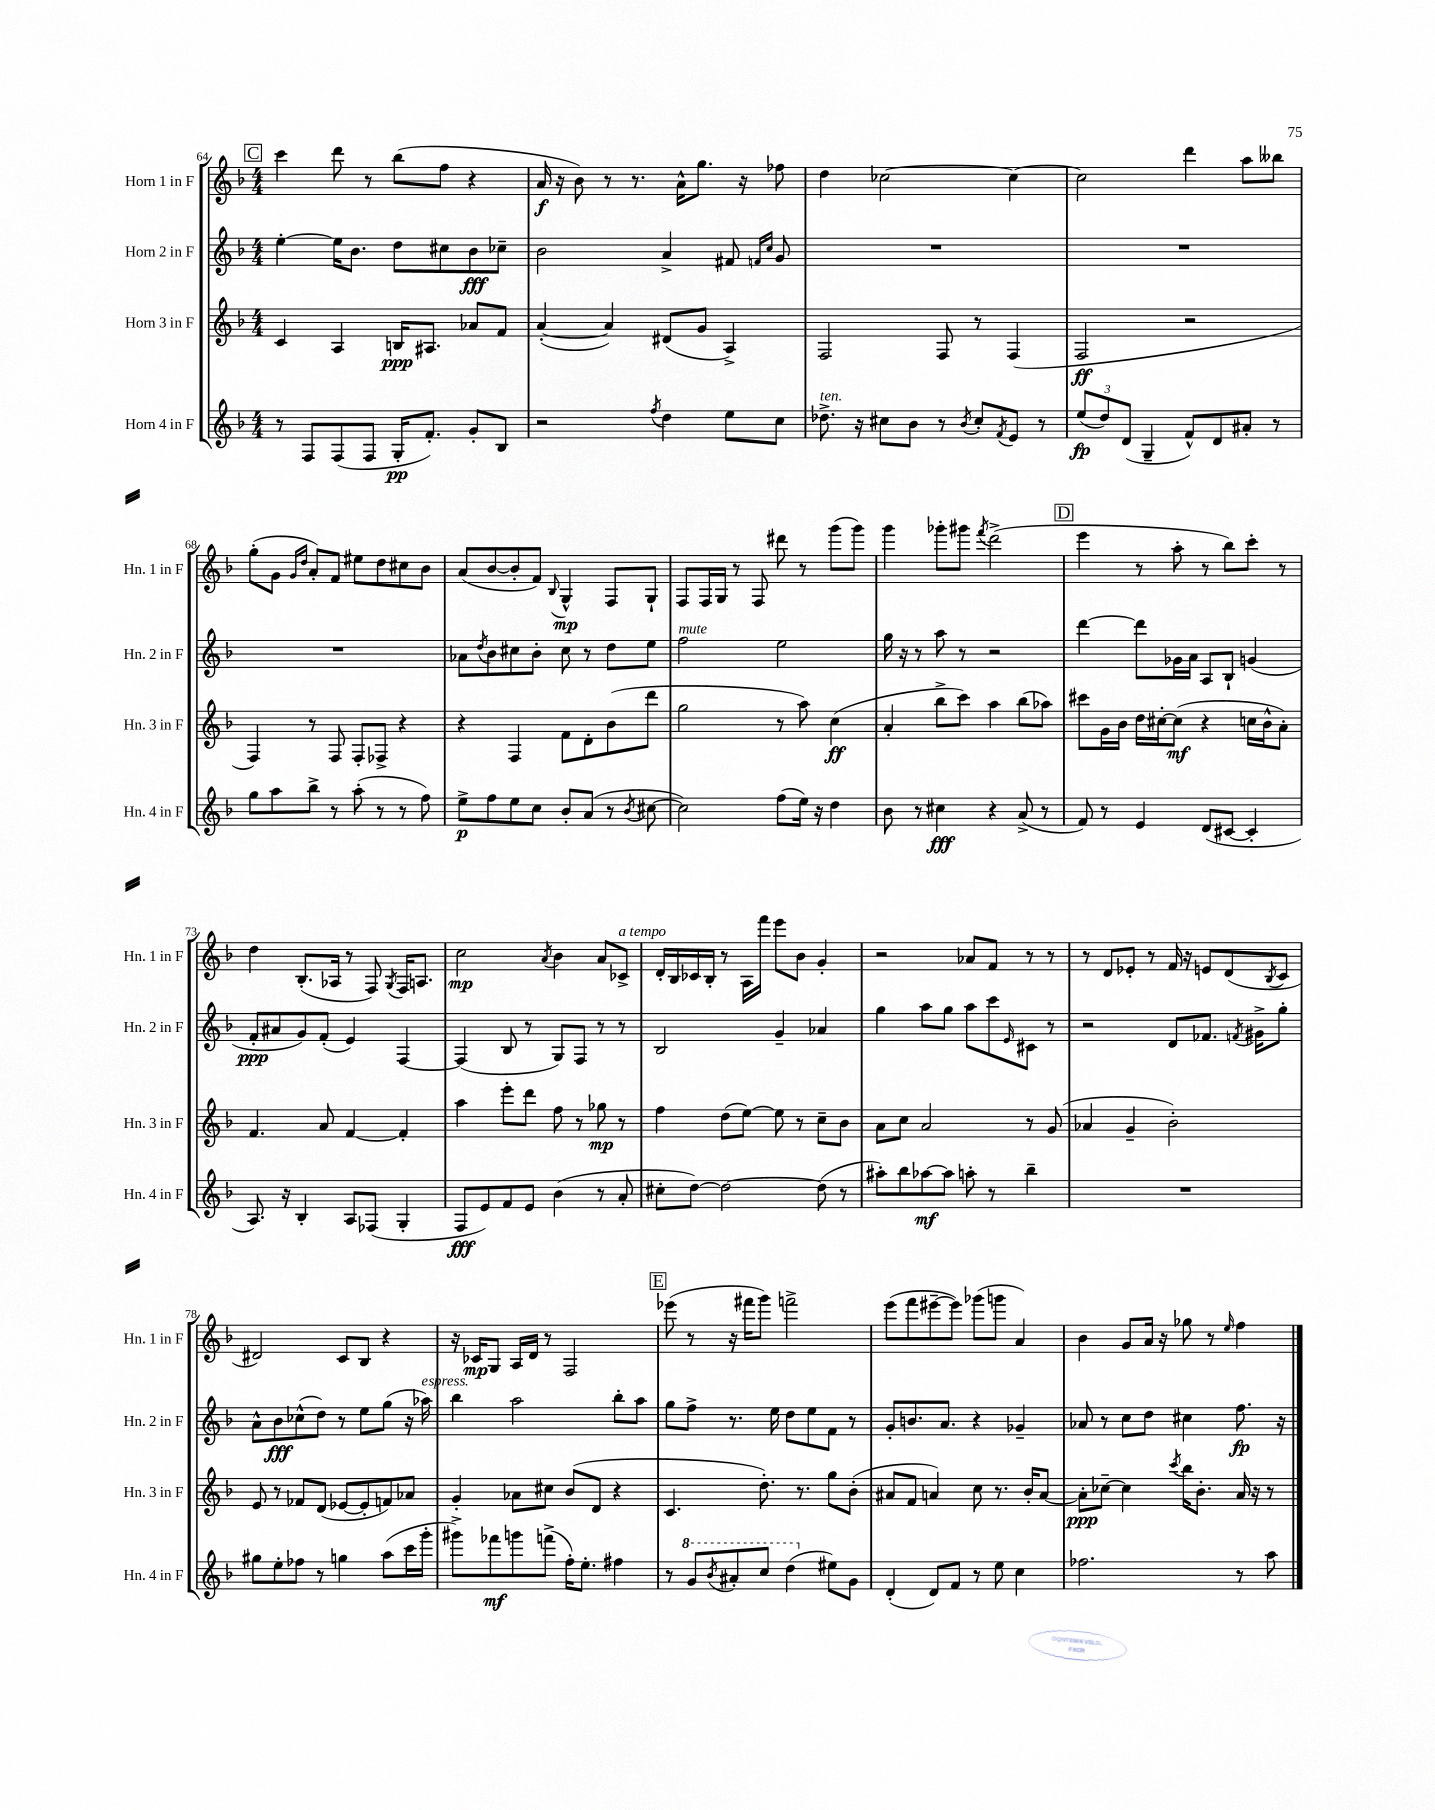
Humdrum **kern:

**kern	**dynam	**kern	**dynam	**kern	**dynam	**kern	**dynam
*part4	*part4	*part3	*part3	*part2	*part2	*part1	*part1
*staff4	*staff4	*staff3	*staff3	*staff2	*staff2	*staff1	*staff1
*I"Horn 4 in F	*	*I"Horn 3 in F	*	*I"Horn 2 in F	*	*I"Horn 1 in F	*
*I'Hn. 4 in F	*	*I'Hn. 3 in F	*	*I'Hn. 2 in F	*	*I'Hn. 1 in F	*
*clefG2	*	*clefG2	*	*clefG2	*	*clefG2	*
*k[b-]	*	*k[b-]	*	*k[b-]	*	*k[b-]	*
*M4/4	*	*M4/4	*	*M4/4	*	*M4/4	*
!!LO:REH:place=s1:t=C
=64	=64	=64	=64	=64	=64	=64	=64
8r	.	4c/	.	[4ee'\	.	4ccc\	.
8F/L	.	.	.	.	.	.	.
(8F/	.	4A/	.	16ee\KL]	.	8ddd\	.
.	.	.	.	8.b-\J	.	.	.
8F/J	.	.	.	.	.	8r	.
16G'/KL	pp	16Bn/KL	ppp	8dd\L	.	(8bb-\L	.
8.f'/J)	.	8.A#X/J	.	.	.	.	.
.	.	.	.	8cc#X\	.	8ff\J	.
8g'/L	.	8a-X/L	.	8b-\	fff	4r	.
8B-/J	.	8f/J	.	8cc-X~\J	.	.	.
=65	=65	=65	=65	=65	=65	=65	=65
2r	.	([4a'/	.	2b-\	.	16a/	f
.	.	.	.	.	.	16r	.
.	.	.	.	.	.	8b-\)	.
.	.	4a/])	.	.	.	8r	.
.	.	.	.	.	.	8.r	.
8qff/	.	.	.	.	.	.	.
4dd\	.	(8d#X/L	.	4a^/	.	.	.
.	.	.	.	.	.	16a^^\KL	.
.	.	8g/J	.	.	.	8.gg\J	.
8ee\L	.	4A^/)	.	8f#X/	.	.	.
.	.	.	.	.	.	16r	.
.	.	.	.	16qqfn/LL	.	.	.
.	.	.	.	16qqcc/JJ	.	.	.
8cc\J	.	.	.	8g/	.	8ff-X\	.
=66	=66	=66	=66	=66	=66	=66	=66
!LO:TX:a:i:t=ten.	!	!	!	!	!	!	!
8.dd-X^\	.	2F/	.	1r	.	4dd\	.
16r	.	.	.	.	.	.	.
8cc#X\L	.	.	.	.	.	[2cc-X\	.
8b-\J	.	.	.	.	.	.	.
8r	.	8F/	.	.	.	.	.
8qb-/	.	.	.	.	.	.	.
8cc#'/L	.	8r	.	.	.	.	.
8qf/	.	.	.	.	.	.	.
8e/J	.	(4F/	.	.	.	4cc-\_	.
8r	.	.	.	.	.	.	.
=67	=67	=67	=67	=67	=67	=67	=67
(12ee/L	fp	2F/	ff	1r	.	2cc-\]	.
12dd/)	.	.	.	.	.	.	.
(12d/J	.	.	.	.	.	.	.
4G~/	.	.	.	.	.	.	.
8f^^/L)	.	2r	.	.	.	4ddd\	.
8d/	.	.	.	.	.	.	.
8a#X'/J	.	.	.	.	.	8aa\L	.
8r	.	.	.	.	.	8bb--X\J	.
!!LO:LB:g=z
=68	=68	=68	=68	=68	=68	=68	=68
8gg\L	.	4F/)	.	1r	.	(8gg'\L	.
8aa\	.	.	.	.	.	8g\J	.
.	.	.	.	.	.	16qqg/LL	.
.	.	.	.	.	.	16qqdd/JJ	.
8bb-^\J	.	8r	.	.	.	8a'/L)	.
8r	.	8F/	.	.	.	8f/J	.
(8aa'\	.	8F'/L	.	.	.	8ee#X\L	.
8r	.	8F-X^/J	.	.	.	8dd\	.
8r	.	4r	.	.	.	8cc#X\	.
8ff\)	.	.	.	.	.	8b-\J	.
=69	=69	=69	=69	=69	=69	=69	=69
8ee^\L	p	4r	.	8a-X\L	.	(8a/L	.
.	.	.	.	8qdd/	.	.	.
8ff\	.	.	.	8b-\	.	[8b-/	.
8ee\	.	4F/	.	8cc#X\	.	8b-'/]	.
8cc\J	.	.	.	8b-'\J	.	8f/J)	.
.	.	.	.	.	.	8qqB-/	.
8b-'/L	.	8f\L	.	8cc#\	.	4G^^/	mp
(8a/J	.	8d'\	.	8r	.	.	.
8r	.	(8b-\	.	8dd\L	.	8F/L	.
8qb-/	.	.	.	.	.	.	.
[8cc#X\	.	8ddd\J	.	8ee\J	.	8G`/J	.
=70	=70	=70	=70	=70	=70	=70	=70
!	!	!	!	!LO:TX:a:i:t=mute	!	!	!
2cc#\])	.	2gg\	.	2ff\	.	8F/L	.
.	.	.	.	.	.	16F/L	.
.	.	.	.	.	.	16G/JJ	.
.	.	.	.	.	.	8r	.
.	.	.	.	.	.	8F/	.
(8ff\L	.	8r	.	2ee\	.	8ddd#X\	.
16ee\Jk)	.	8aa\)	.	.	.	8r	.
16r	.	.	.	.	.	.	.
4dd\	.	(4cc\	ff	.	.	(8ggg\L	.
.	.	.	.	.	.	8ggg\J)	.
=71	=71	=71	=71	=71	=71	=71	=71
8b-\	.	4a'/	.	16gg\	.	4ggg\	.
.	.	.	.	16r	.	.	.
8r	.	.	.	8r	.	.	.
4cc#X\	fff	8bb-^\L	.	8aa\	.	8ggg-X'\L	.
.	.	8ccc\J)	.	8r	.	8ggg#X\J	.
.	.	.	.	.	.	8qfff/	.
4r	.	4aa\	.	2r	.	(2ddd^\	.
(8a^/	.	(8bb-\L	.	.	.	.	.
8r	.	8aa-X\J)	.	.	.	.	.
!!LO:REH:place=s1:t=D
=72	=72	=72	=72	=72	=72	=72	=72
8f/)	.	8ccc#X\L	.	[4ddd\	.	4eee\	.
8r	.	16g\L	.	.	.	.	.
.	.	16b-\JJ	.	.	.	.	.
4e/	.	16dd\LL	.	8ddd\L]	.	8r	.
.	.	[16cc#X'\J	.	.	.	.	.
.	.	(8cc#\J]	mf	16g-X\L	.	8aa'\	.
.	.	.	.	16a\JJ	.	.	.
(8d/L	.	4r	.	8A/L	.	8r	.
[8c#X/J	.	.	.	8B-`/J	.	8bb-\L)	.
4c#'/]	.	16ccn\LL	.	(4gn/	.	8ccc'\J	.
.	.	16b-^^\J	.	.	.	.	.
.	.	8a'\J)	.	.	.	8r	.
!!LO:LB:g=z
=73	=73	=73	=73	=73	=73	=73	=73
8.A/)	.	4.f/	.	8f'/L	ppp	4dd\	.
.	.	.	.	8a#X/	.	.	.
16r	.	.	.	.	.	.	.
4B-'/	.	.	.	8g/)	.	(8.B-'/L	.
.	.	8a/	.	(8f'/J	.	.	.
.	.	.	.	.	.	16A-X/Jk	.
8A/L	.	[4f/	.	4e/)	.	8r	.
(8F-X/J	.	.	.	.	.	8F/)	.
.	.	.	.	.	.	8qG/	.
4G'/	.	4f'/]	.	[4F/	.	16F/KL	.
.	.	.	.	.	.	8.An/J	.
=74	=74	=74	=74	=74	=74	=74	=74
8F/L	fff	4aa\	.	(4F/]	.	2cc\	mp
8e/)	.	.	.	.	.	.	.
8f/	.	8eee'\L	.	8B-/	.	.	.
8e/J	.	8ddd\J	.	8r	.	.	.
.	.	.	.	.	.	8qa/	.
(4b-\	.	8ff\	.	8G/L)	.	4b-\	.
.	.	8r	.	8F/J	.	.	.
8r	.	8gg-X\	mp	8r	.	8a/L	.
!	!	!	!	!	!	!LO:TX:a:i:t=a tempo	!
8a'/	.	8r	.	8r	.	8c-X^/J	.
=75	=75	=75	=75	=75	=75	=75	=75
8cc#X'\L	.	4ff\	.	2B-/	.	16d'/LL	.
.	.	.	.	.	.	16B-/	.
[8dd\J)	.	.	.	.	.	16c-X/	.
.	.	.	.	.	.	16B-'/JJ	.
2dd\_	.	(8dd\L	.	.	.	8r	.
.	.	[8ee\J)	.	.	.	16A\LL	.
.	.	.	.	.	.	16fff\JJ	.
.	.	8ee\]	.	4g~/	.	8eee\L	.
.	.	8r	.	.	.	8b-\J	.
(8dd\]	.	8cc~\L	.	4a-X/	.	4g'/	.
8r	.	8b-\J	.	.	.	.	.
=76	=76	=76	=76	=76	=76	=76	=76
8aa#X'\L)	.	8a\L	.	4gg\	.	2r	.
8bb-\	.	8cc\J	.	.	.	.	.
[8aa-X\	mf	2a/	.	8aa\L	.	.	.
8aa-\J]	.	.	.	8gg\J	.	.	.
8aan'\	.	.	.	8aa\L	.	8a-X/L	.
8r	.	.	.	8ccc\	.	8f/J	.
.	.	.	.	16qqe/	.	.	.
4bb-~\	.	8r	.	8c#X\J	.	8r	.
.	.	(8g/	.	8r	.	8r	.
=77	=77	=77	=77	=77	=77	=77	=77
1r	.	4a-X/	.	2r	.	8r	.
.	.	.	.	.	.	8d/L	.
.	.	4g~/	.	.	.	8e-X'/J	.
.	.	.	.	.	.	8r	.
.	.	2b-'\)	.	8d/L	.	16f/	.
.	.	.	.	.	.	16r	.
.	.	.	.	8.f-X/J	.	8en/L	.
.	.	.	.	.	.	(8d/	.
.	.	.	.	8qfn/	.	.	.
.	.	.	.	16g#X^\KL	.	.	.
.	.	.	.	.	.	8qB-/	.
.	.	.	.	8gg'\J	.	8c/J	.
!!LO:LB:g=z
=78	=78	=78	=78	=78	=78	=78	=78
8gg#X\L	.	8e/	.	8a^^\L	.	2d#X/)	.
8ee'\	.	8r	.	8b-\	fff	.	.
8ff-X\J	.	8f-X/L	.	(8cc-X^^\	.	.	.
8r	.	(8d/J	.	8dd\J)	.	.	.
4ggn\	.	[8e-X/L	.	8r	.	8c/L	.
.	.	8e-'/]	.	8ee\L	.	8B-/J	.
(8aa\L	.	8fn/)	.	(8gg\J	.	4r	.
16ccc\L	.	8a-X/J	.	16r	.	.	.
!	!	!	!	!LO:TX:a:i:t=espress.	!	!	!
16ggg'\JJ	.	.	.	16aa-X\)	.	.	.
=79	=79	=79	=79	=79	=79	=79	=79
8ggg#X^\L)	.	4g'/	.	4bb-\	.	16r	.
.	.	.	.	.	.	16c-X/KL	mp
8fff-X\	mf	.	.	.	.	8G/J	.
8gggn\	.	8a-X\L	.	2aa\	.	16A/LL	.
.	.	.	.	.	.	16d/JJ	.
(8fffn^\J	.	8cc#X\J	.	.	.	8r	.
16ff'\KL)	.	(8b-/L	.	.	.	2F/	.
8.ee'\J	.	.	.	.	.	.	.
.	.	8d/J	.	.	.	.	.
4ff#X\	.	4r	.	8bb-'\L	.	.	.
.	.	.	.	8aa\J	.	.	.
!!LO:REH:place=s1:t=E
=80	=80	=80	=80	=80	=80	=80	=80
8r	.	4.c/	.	8gg\L	.	(8eee-X\	.
*8va	*	*	*	*	*	*	*
8gg/L	.	.	.	8ff^\J	.	8r	.
8qbb-/	.	.	.	.	.	.	.
8aa#X'/	.	.	.	8.r	.	16r	.
.	.	.	.	.	.	16fff#X\KL	.
8ccc/J	.	8.dd'\)	.	.	.	8ggg\J)	.
.	.	.	.	16ee\	.	.	.
(4ddd\	.	.	.	8dd\L	.	2fffn^\	.
.	.	8.r	.	.	.	.	.
.	.	.	.	8ee\	.	.	.
*X8va	*	*	*	*	*	*	*
8ee#X\L)	.	8gg\L	.	8f\J	.	.	.
8g\J	.	(8b-'\J	.	8r	.	.	.
=81	=81	=81	=81	=81	=81	=81	=81
(4d'/	.	8a#X/L	.	8g'/L	.	(8eee\L	.
.	.	8f/J	.	8.bn/	.	8fff\	.
8d/L)	.	4an/)	.	.	.	[8eee#X~\	.
.	.	.	.	8.a/J	.	.	.
8f/J	.	.	.	.	.	8eee#\J])	.
8r	.	8cc\	.	4r	.	(8ggg-X\L	.
8ee\	.	8.r	.	.	.	8gggn\J	.
4cc\	.	.	.	4g-X~/	.	4a/)	.
.	.	16b-'/KL	.	.	.	.	.
.	.	[8a/J	.	.	.	.	.
=82	=82	=82	=82	=82	=82	=82	=82
2.ff-X\	.	8a'\L]	ppp	8a-X/	.	4b-\	.
.	.	[8cc-X~\J	.	8r	.	.	.
.	.	4cc-\]	.	8cc\L	.	8g/L	.
.	.	.	.	8dd\J	.	16a/Jk	.
.	.	.	.	.	.	16r	.
.	.	8qccc/	.	.	.	.	.
.	.	16bb-\KL	.	4cc#X\	.	8gg-X\	.
.	.	8.b-'\J	.	.	.	.	.
.	.	.	.	.	.	8r	.
.	.	.	.	.	.	16qqee/	.
8r	.	16a/	.	8.ff\	fp	4ff\	.
.	.	16r	.	.	.	.	.
8aa\	.	8r	.	.	.	.	.
.	.	.	.	16r	.	.	.
==	==	==	==	==	==	==	==
*-	*-	*-	*-	*-	*-	*-	*-
